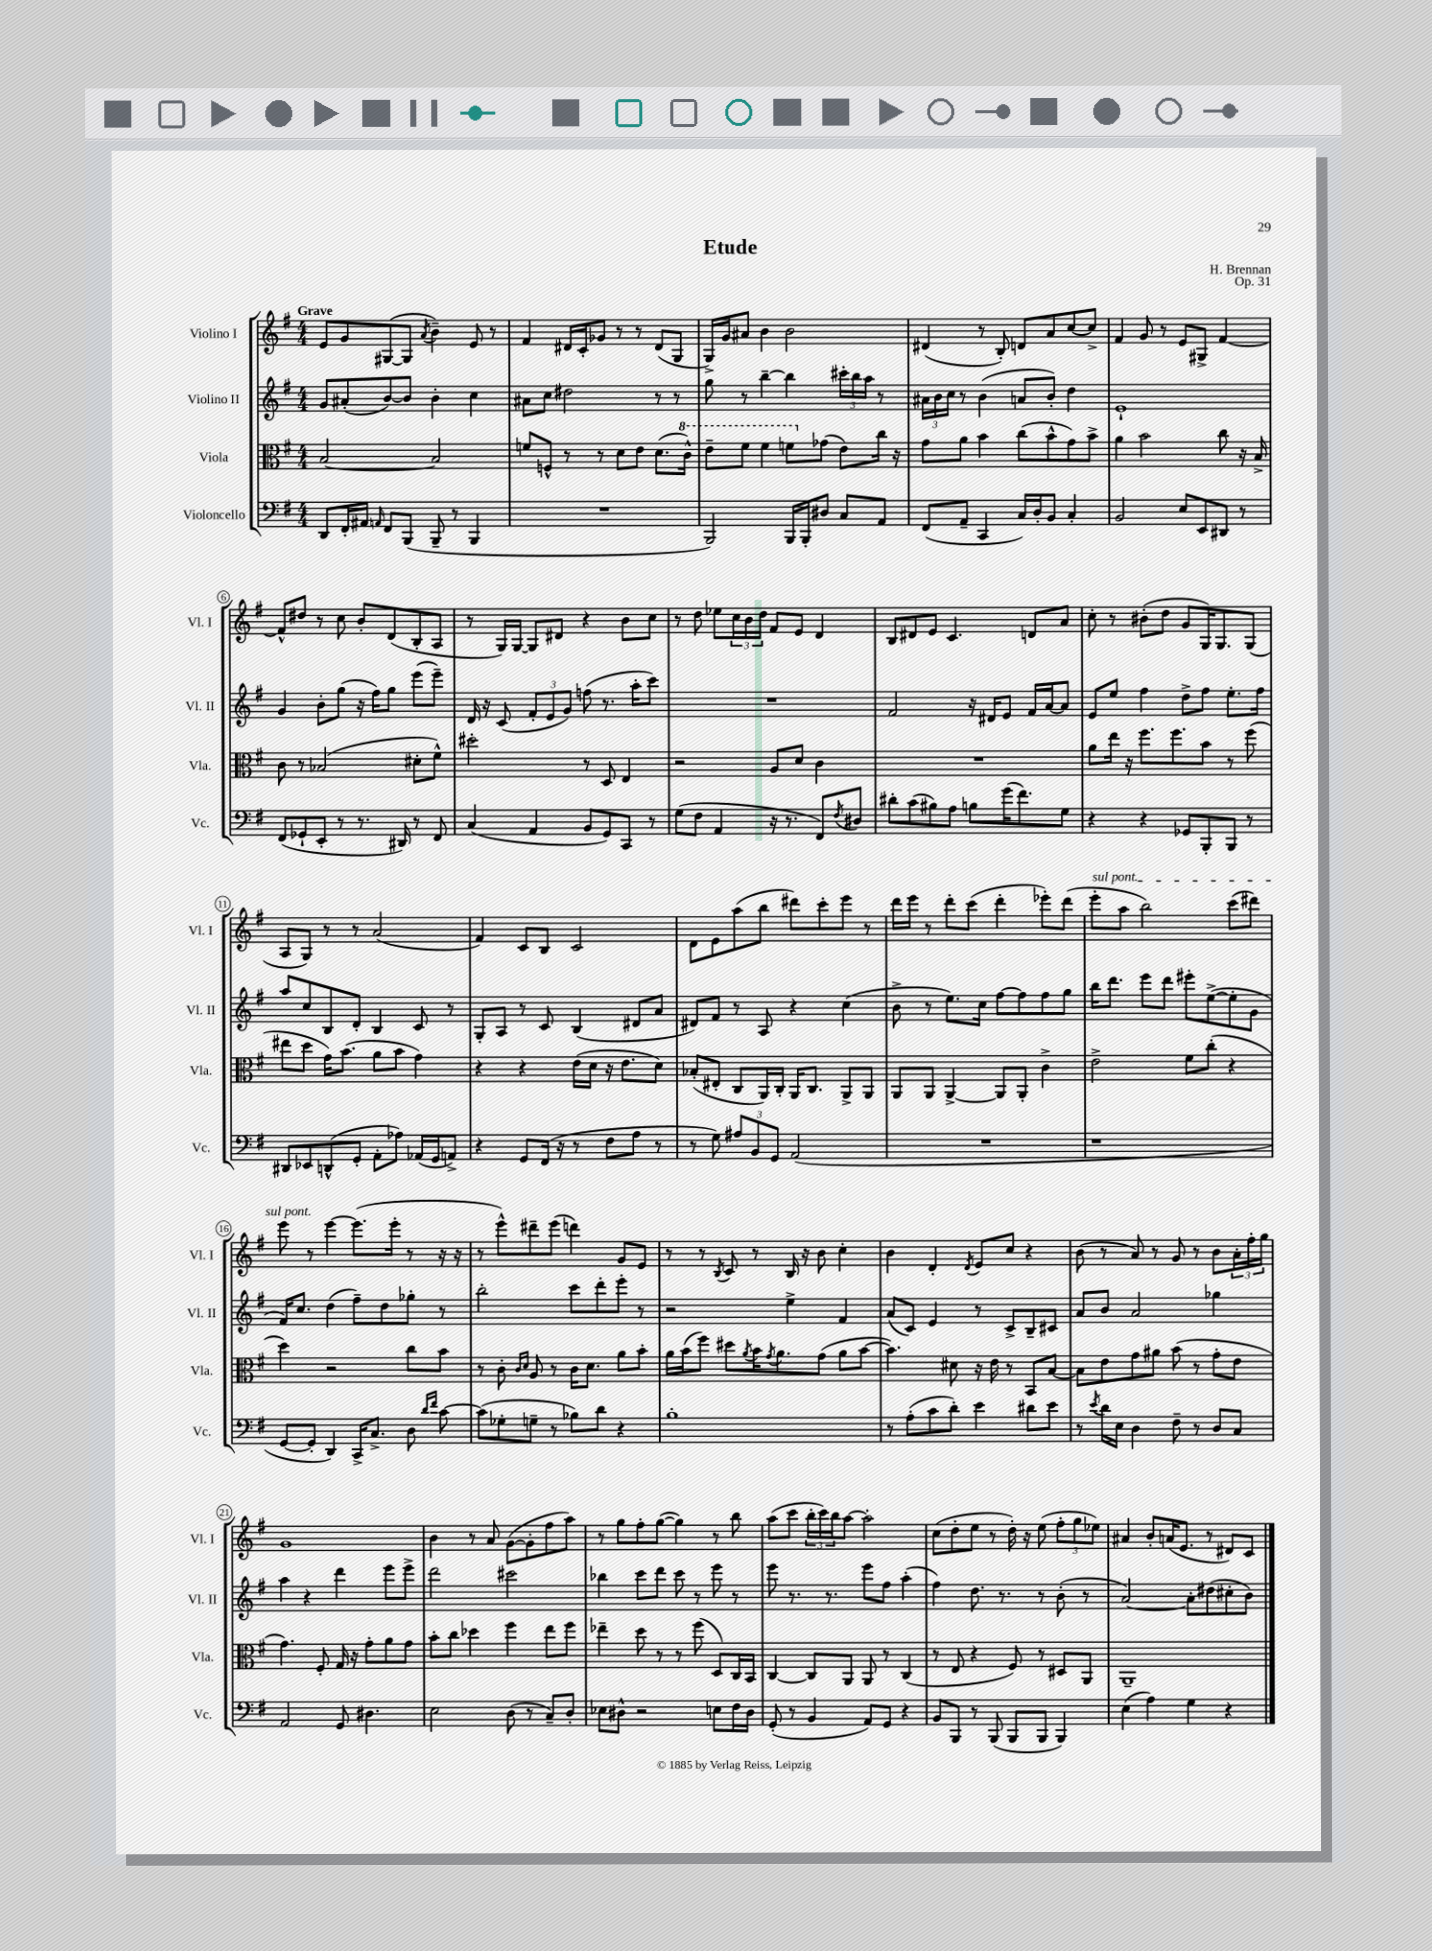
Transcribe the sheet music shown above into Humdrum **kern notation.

**kern	**kern	**kern	**kern
*part4	*part3	*part2	*part1
*staff4	*staff3	*staff2	*staff1
*I"Violoncello	*I"Viola	*I"Violino II	*I"Violino I
*I'Vc.	*I'Vla.	*I'Vl. II	*I'Vl. I
*clefF4	*clefC3	*clefG2	*clefG2
*k[f#]	*k[f#]	*k[f#]	*k[f#]
*M4/4	*M4/4	*M4/4	*M4/4
=1	=1	=1	=1
!	!	!	!LO:TX:a:B:t=Grave
8DD/L	[2B/	8g/L	8e/L
16FF#'/L	.	(8a#X'/	8g/
16AA#X/JJ	.	.	.
16qqAAn/	.	.	.
8FF#/L	.	[8b/)	([8G#X/
(8BBB/J	.	8b/J]	8G#/J]
.	.	.	8qa/
8BBB~/	2B/]	4b'\	4b~\)
8r	.	.	.
4BBB/	.	4cc\	8e/
.	.	.	8r
=2	=2	=2	=2
1r	8fn/L	8a#X\L	4f#/
.	8Fn^^/J	8cc\J	.
.	8r	2dd#X\	16d#X/LL
.	.	.	16c'/J
.	8r	.	8g-X/J
.	8d\L	.	8r
.	8e\J	.	8r
.	(8.d\L	8r	(8d#/L
.	.	8r	8G/J
*	*8va	*	*
.	16cc^^\Jk)	.	.
=3	=3	=3	=3
2BBB/)	8ee~\L	8gg\	16G^/LL)
.	.	.	16g/J
.	8ff#\J	8r	8a#X/J
.	4ff#\	[4bb~\	4b\
16BBB/LL	8ffn\L	4bb\]	2b\
16BBB'/J	.	.	.
*	*X8va	*	*
8D#X/J	(8g-X\J	.	.
8C/L	8e\L)	24ccc#X'\LL	.
.	.	24bb\	.
.	.	24aa\JJ	.
8AA/J	16cc\Jk	8r	.
.	16r	.	.
=4	=4	=4	=4
(8FF#/L	8g\L	24a#X\LL	(4d#X/
.	.	24b\	.
.	.	24cc\JJ	.
8AA~/J	8a\J	8r	.
4CC/	4b\	(4b\	8r
.	.	.	8B'/)
16C/LL)	(8cc\L	8an/L	8dn/L
16D'/J	.	.	.
8BB/J	8b^^\	8b'/J)	8a/
4C'/	8g\)	4dd\	[8cc/
.	8b^\J	.	8cc^/J]
=5	=5	=5	=5
2BB/	4a\	1e`	4f#/
.	2b\	.	8g/
.	.	.	8r
8E/L	.	.	8e/L
8EE/	.	.	8G#X^/J
8DD#X/J	8cc\	.	[4f#/
8r	16r	.	.
.	16B^/	.	.
!!LO:LB:g=z
=6	=6	=6	=6
(8FF#/L	8c\	4g/	8f#^^/L]
8GG-X`/	8r	.	8dd#X/J
8EE'/J	(2B-X/	8b'\L	8r
8r	.	(8gg\J	8cc\
8.r	.	16r	8b'/L
.	.	16ff#\KL)	.
.	.	8gg\J	(8d/
16DD#X/)	.	.	.
8r	8d#X'\L	(8eee\L	8B'/
8FF#/	8f#^^\J)	8eee~\J)	8A/J
=7	=7	=7	=7
(4C/	2dd#X'\	16d/	8r
.	.	16r	.
.	.	(8c/	16G/LL)
.	.	.	[16G/JJ
4AA/	.	12f#'/L	8G/L]
.	.	12e/	.
.	.	.	8d#X/J
.	.	12g/J)	.
8BB/L	8r	(8ffn\	4r
8GG/)	8D/	8.r	.
8CC/J	4E/	.	8b\L
.	.	16aa'\KL	.
8r	.	8ccc\J)	8cc\J
=8	=8	=8	=8
(8G\L	2r	1r	8r
8F#\J	.	.	8dd\
4AA/	.	.	8ee-X\L
.	.	.	24cc\L
.	.	.	24b\
.	.	.	24dd\JJ
16r	8A/L	.	8f#/L
8.r	.	.	.
.	8d/J	.	8e/J
8FF#/L)	4c\	.	4d/
8qF#/	.	.	.
8D#X/J	.	.	.
=9	=9	=9	=9
8d#X'\L	1r	2f#/	8B/L
(8c\	.	.	8d#X/
8B#X\)	.	.	8e/J
8A\J	.	.	4.c/
8Bn\L	.	16r	.
.	.	16d#X/KL	.
(16g\K	.	8e/J	.
8.f#\)	.	.	.
.	.	16f#/LL	8dn/L
.	.	[16a/J	.
8G\J	.	8a/J]	8a/J
=10	=10	=10	=10
4r	8a\L	8e/L	8cc'\
.	16ee\Jk	8ee/J	8r
.	16r	.	.
4r	8.ff#\L	4ff#\	(8b#X'\L
.	.	.	8dd\J
.	8.ff#\	.	.
8GG-X/L	.	8dd^\L	8g/L
8BBB'/	8b\J	8ff#\J	16G/K)
.	.	.	8.G/
8BBB/J	8r	8.ee'\L	.
8r	(8ff#\	.	(8G/J
.	.	16ff#\Jk	.
!!LO:LB:g=z
=11	=11	=11	=11
8DD#X/L	8ee#X\L	8aa/L	8A/L
8EE-X/	8dd\J	8cc/	8G/J)
(8DDn^^/	16g\KL)	8B/	8r
.	(8.b\J	.	.
8GG'/J	.	8d'/J	8r
8AA'\L	8a\L	4B/	(2a/
8A-X\J)	8b\J	.	.
(16AA-X/LL	4g\)	8c/	.
16GG/J	.	.	.
8AAn^/J)	.	8r	.
=12	=12	=12	=12
4r	4r	8G'/L	4f#/)
.	.	8A/J	.
8GG/L	4r	8r	8c/L
(16FF#/Jk	.	8c/	8B/J
16r	.	.	.
8r	(16e\LL	(4B/	2c/
.	16d\JJ	.	.
8F#\L	16r	.	.
.	8.e\L	.	.
8A\J	.	8d#X/L	.
8r	8d\J)	8a/J	.
=13	=13	=13	=13
8r	(8B-X'/L	8d#X/L)	8d\L
8G\)	8E#X'/J	8f#/J	8e\
12A#X/L	8C/L	8r	(8aa\
12BB/	.	.	.
.	16AA/L)	8A/	8bb\J
12GG/J	.	.	.
.	16C'/JJ	.	.
(2AA/	16AA/KL	4r	8ddd#X\L)
.	8.C/J	.	.
.	.	.	8ccc'\
.	8AA^/L	(4cc\	8eee\J
.	8AA/J	.	8r
=14	=14	=14	=14
1r	8AA/L	8b^\	16ddd\LL
.	.	.	16eee\JJ
.	8AA/J	8r	8r
.	[4AA^/	8.ee\L)	8ddd'\L
.	.	.	(8ccc\J
.	.	16cc\Jk	.
.	8AA/L]	[8ff#\L	4ddd'\
.	8AA'/J	8ff#\]	.
.	4c^\	8ff#\	8eee-X'\L)
.	.	8gg\J	(8ddd\J
=15	=15	=15	=15
!	!	!	!LO:TX:a:i:t=sul pont.
1r	2e^\	16bb\KL	8eee'\L
.	.	8.ddd\J	.
.	.	.	8aa\J
.	.	8eee\L	2bb\)
.	.	8ddd\J	.
.	8f#\L	8eee#X'\L	.
.	(8cc'\J	([8ee^\	.
.	4r	8ee'\]	(8ccc\L
.	.	8g\J	8ddd#X\J)
!!LO:LB:g=z
=16	=16	=16	=16
[8GG/L	4dd\)	16f#/KL)	8eee\
.	.	8.cc/J	.
8GG'/J]	.	.	8r
4DD/)	2r	(4dd\	[4eee\
16CC^/KL	.	8ff#~\L)	(8.eee\L]
8.C^/J	.	.	.
.	.	8dd\	.
.	.	.	16eee'\Jk
8D\	8cc\L	8gg-X'\J	8r
16qqd/LL	.	.	.
16qqf#/JJ	.	.	.
[8c\	8b\J	8r	16r
.	.	.	16r
=17	=17	=17	=17
(8c\L]	8r	2bb'\	8r
8G-X'\	8c'\	.	8eee^^\L)
.	16qqc/LL	.	.
.	16qqd/JJ	.	.
8Gn~\J	8A/	.	8ddd#X~\
8r	8r	.	(8eee\J
8B-X\L)	16c\KL	8ccc\L	4dddn\)
.	8.d\J	.	.
8d\J	.	8ddd'\	.
4r	8a\L	8eee'\J	8g/L
.	8b'\J	8r	8e/J
=18	=18	=18	=18
1B'	16a\LL	2r	8r
.	(16b\J	.	.
.	8ff#\J)	.	8r
.	.	.	8qB/
.	8dd#X\L	.	8c/
.	8qa/	.	.
.	16b\K	.	8r
.	8qg/	.	.
.	8.a\	.	.
.	.	4ee^\	16B/
.	.	.	16r
.	(8g\J	.	8b\
.	8a\L	4f#/	4cc'\
.	[8b\J	.	.
=19	=19	=19	=19
8r	4.b\])	(8a/L	4b\
(8A'\L	.	8c/J)	.
8c\	.	4e/	4d'/
8d'\J)	8d#X\	.	.
.	.	.	8qd/
4e\	16r	8r	8e/L
.	16e\	.	.
.	8r	8c^/L	8cc/J
8d#X\L	8BB/L	8B~/	4r
8e\J	[8B/J	8c#X/J	.
=20	=20	=20	=20
8r	8B\L]	8a/L	(8b\
8qe/	.	.	.
16d\LL	8e\	8b/J	8r
16E\JJ	.	.	.
4D\	8g\	2a/	8a/)
.	8a#X\J	.	8r
8F#~\	(8b\	.	8g/
8r	8r	.	8r
8D/L	8g'\L	4gg-X\	8b\L
8C/J	8e\J	.	24a'\L
.	.	.	24ff#'\
.	.	.	24gg\JJ
!!LO:LB:g=z
=21	=21	=21	=21
2AA/	4.g\)	4aa\	1g
.	.	4r	.
.	8F#'/	.	.
8GG/	16G/	4ddd\	.
.	16r	.	.
4.D#X\	8g'\L	.	.
.	8a\	8eee\L	.
.	8g\J	8eee^\J	.
=22	=22	=22	=22
2E\	8b'\L	2ddd\	4b\
.	8cc\J	.	.
.	4dd-X\	.	8r
.	.	.	8a/
(8D\	4ff#\	2ccc#X\	([8g\L
8r	.	.	8g'\]
8C~/L)	8ee\L	.	8ff#\
8D'/J	8ff#\J	.	8aa\J)
=23	=23	=23	=23
8E-X\L	4ee-X~\	4bb-X\	8r
8D#X^^\J	.	.	8gg\L
2r	8dd\	8ccc\L	8ff#'\
.	8r	8ddd\J	([8gg\J
.	8r	8ccc\	4gg\])
.	(8ff#\	8r	.
8En\L	8D/L)	8eee\	8r
16F#\L	16C/L	8r	8bb\
16D#\JJ	16BB/JJ	.	.
=24	=24	=24	=24
(8GG'/	[4C/	8eee\	(8aa\L
8r	.	8.r	8ccc\J
4BB/	8C/L]	.	24bb'\LL
.	.	.	24ccc\)
.	.	8.r	.
.	.	.	24bb\J
.	8AA/J	.	[8aa\J
8AA/L)	8AA/	8eee\L	2aa'\]
8GG/J	8r	8ff#\J	.
4r	(4C/	(4aa'\	.
=25	=25	=25	=25
8BB/L	8r	4ff#\)	(8cc\L
8BBB/J	8E/	.	8dd'\
8r	4r	8.dd\	8ee\J
(8BBB/	.	.	8r
.	.	8.r	.
8BBB/L	8F#/)	.	16dd'\)
.	.	.	16r
8BBB/J	8r	8r	(8ee\
4BBB/)	8D#X/L	(8b'\	12ff#'\L
.	.	.	12gg\
.	8AA/J	8r	.
.	.	.	12ee-X\J)
=26	=26	=26	=26
(4E\	1AA~	[2a/)	4a#X/
4A\)	.	.	8b'/L
.	.	.	(16an/K
.	.	.	8.e/J
4G\	.	8a'\L]	.
.	.	(8dd#X\	8r
4r	.	8cc#X'\	8d#X/L)
.	.	8b\J)	8c/J
==	==	==	==
*-	*-	*-	*-
